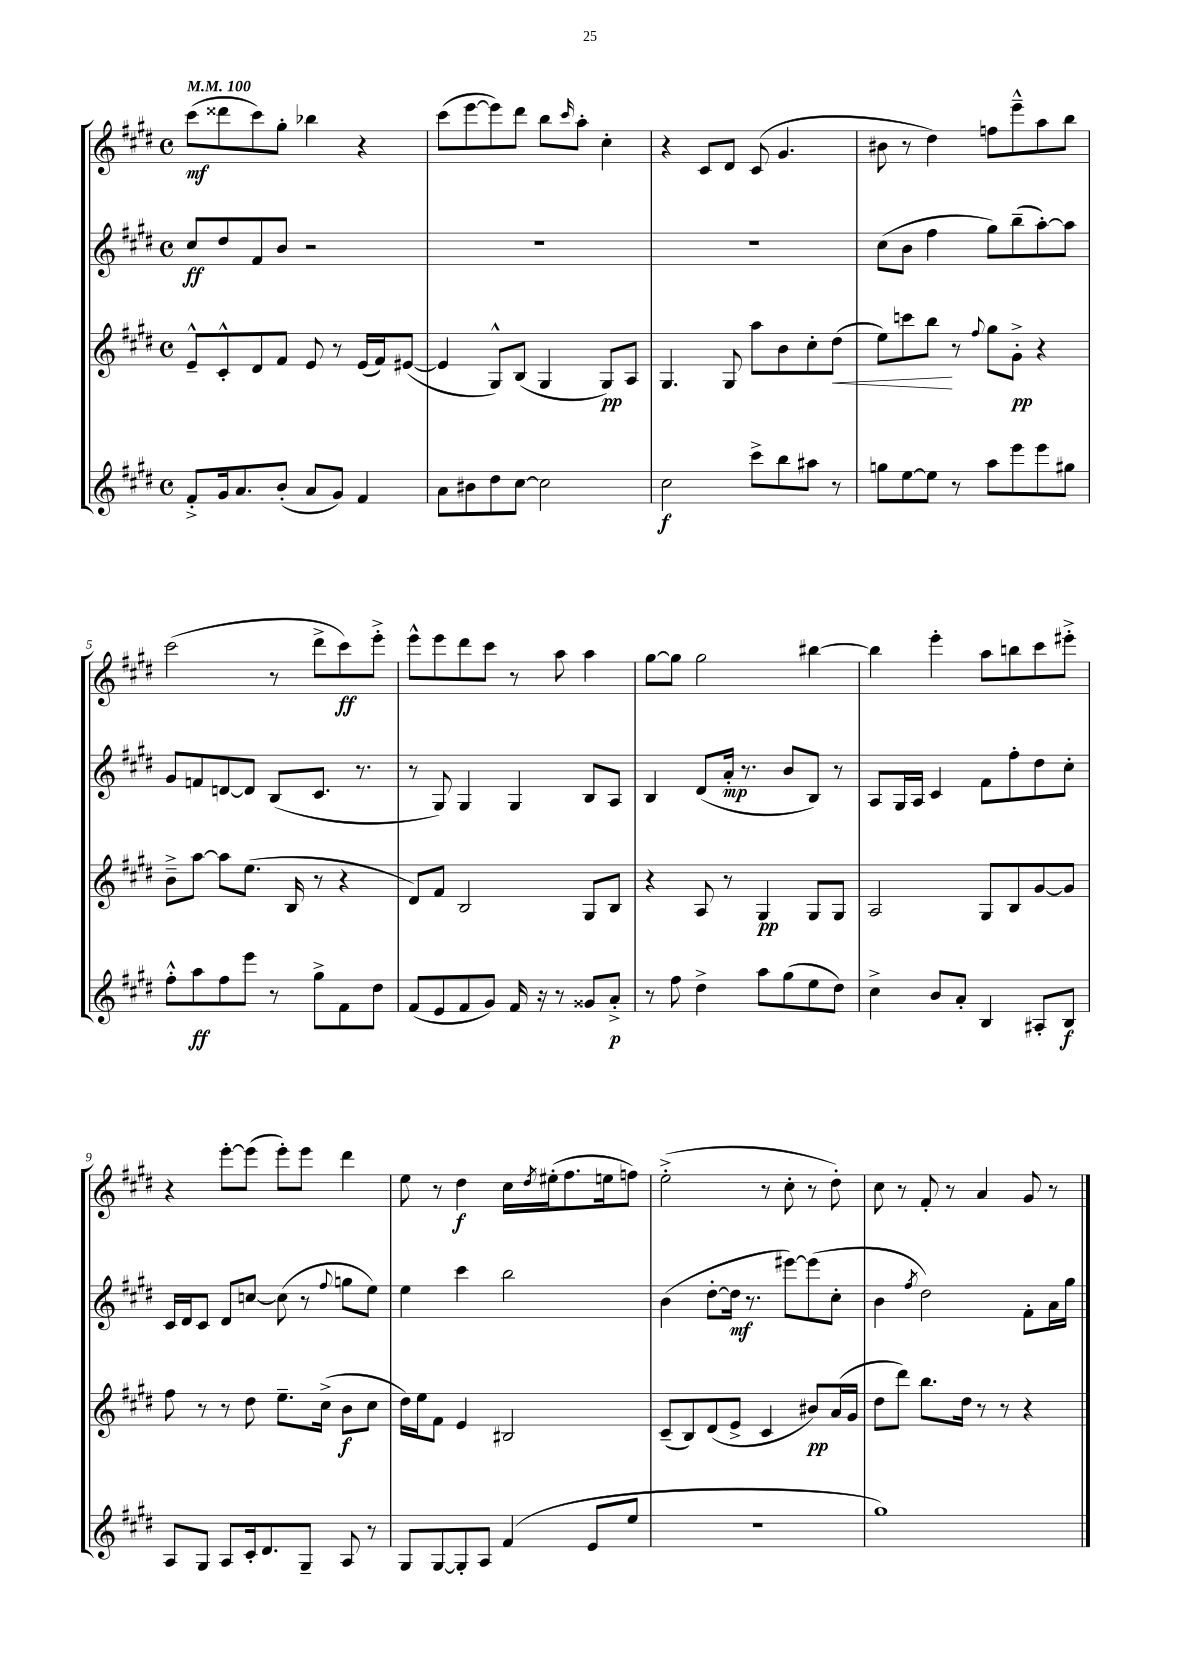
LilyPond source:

<<
\new StaffGroup <<
\new Staff = "s0" {
    \clef treble \key e \major \defaultTimeSignature \time 4/4 \tempo 4 = 100
    cis'''8\mf( disis'''8 cis'''8) gis''8-. bes''4 r4 |
    cis'''8( e'''8~ e'''8) dis'''8 b''8 \grace { cis'''16 } a''8-. cis''4-. |
    r4 cis'8 dis'8 cis'8( gis'4. |
    bis'8 r8 dis''4) f''8 e'''8---^ a''8 b''8 |
    cis'''2( r8 dis'''8-> cis'''8\ff) e'''8-.-> |
    e'''8-^ e'''8 dis'''8 cis'''8 r8 a''8 a''4 |
    gis''8~ gis''8 gis''2 bis''4~ |
    bis''4 e'''4-. a''8 b''8 cis'''8 eis'''8-.-> |
    r4 e'''8~-. e'''8( e'''8-.) e'''8 dis'''4 |
    e''8 r8 dis''4\f cis''16 \acciaccatura { dis''8 } eis''16-.( fis''8. e''16 f''8) |
    e''2-.->( r8 cis''8-. r8 dis''8-.) |
    cis''8 r8 fis'8-. r8 a'4 gis'8 r8 \bar "|." |
}
\new Staff = "s1" {
    \clef treble \key e \major \defaultTimeSignature \time 4/4
    cis''8\ff dis''8 fis'8 b'8 r2 |
    R1 |
    R1 |
    cis''8( b'8 fis''4 gis''8) b''8--( a''8~-.) a''8 |
    gis'8 f'8 d'8~ d'8 b8( cis'8. r8. |
    r8 gis8) gis4 gis4 b8 a8 |
    b4 dis'8( a'16-.\mp r8. b'8 b8) r8 |
    a8 gis16 a16 cis'4 fis'8 fis''8-. dis''8 cis''8-. |
    cis'16 dis'16 cis'8 dis'8 c''8~ c''8( r8 \appoggiatura { fis''8 } g''8 e''8) |
    e''4 cis'''4 b''2 |
    b'4( dis''8~-. dis''16\mf r8. eis'''8~) eis'''8( cis''8-. |
    b'4 \acciaccatura { fis''8 } dis''2) fis'8-. a'16 gis''16 \bar "|." |
}
\new Staff = "s2" {
    \clef treble \key e \major \defaultTimeSignature \time 4/4
    e'8---^ cis'8-.-^ dis'8 fis'8 e'8 r8 e'16( fis'16) eis'8~( |
    eis'4 gis8-^) b8( gis4 gis8\pp) a8 |
    gis4. gis8 a''8 b'8 cis''8-. dis''8\<( |
    e''8) c'''8 b''8\! r8 \appoggiatura { fis''8 } gis''8 gis'8-.->\pp r4 |
    b'8---> a''8~ a''8 e''8.( b16 r8 r4 |
    dis'8) fis'8 b2 gis8 b8 |
    r4 a8 r8 gis4\pp gis8 gis8 |
    a2 gis8 b8 gis'8~ gis'8 |
    fis''8 r8 r8 dis''8 e''8.-- cis''16->( b'8\f cis''8 |
    dis''16) e''16 fis'8 e'4 bis2 |
    cis'8--( b8) dis'8( e'8-> cis'4 bis'8\pp) a'16( gis'16 |
    dis''8 dis'''8) b''8. dis''16 r8 r8 r4 \bar "|." |
}
\new Staff = "s3" {
    \clef treble \key e \major \defaultTimeSignature \time 4/4
    fis'8-.-> gis'16 a'8. b'8-.( a'8 gis'8) fis'4 |
    a'8 bis'8 dis''8 cis''8~ cis''2 |
    cis''2\f cis'''8-> b''8 ais''8 r8 |
    g''8 e''8~ e''8 r8 a''8 e'''8 e'''8 gis''8 |
    fis''8-.-^ a''8\ff fis''8 e'''8 r8 gis''8-> fis'8 dis''8 |
    fis'8( e'8 fis'8 gis'8) fis'16 r16 r8 gisis'8 a'8-.->\p |
    r8 fis''8 dis''4-> a''8 gis''8( e''8 dis''8) |
    cis''4-> b'8 a'8-. b4 ais8-. b8\f |
    a8 gis8 a8 cis'16-. dis'8. gis8-- a8 r8 |
    gis8 gis8~ gis8-. a8 fis'4( e'8 e''8 |
    R1 |
    gis''1) \bar "|." |
}
>>
>>
